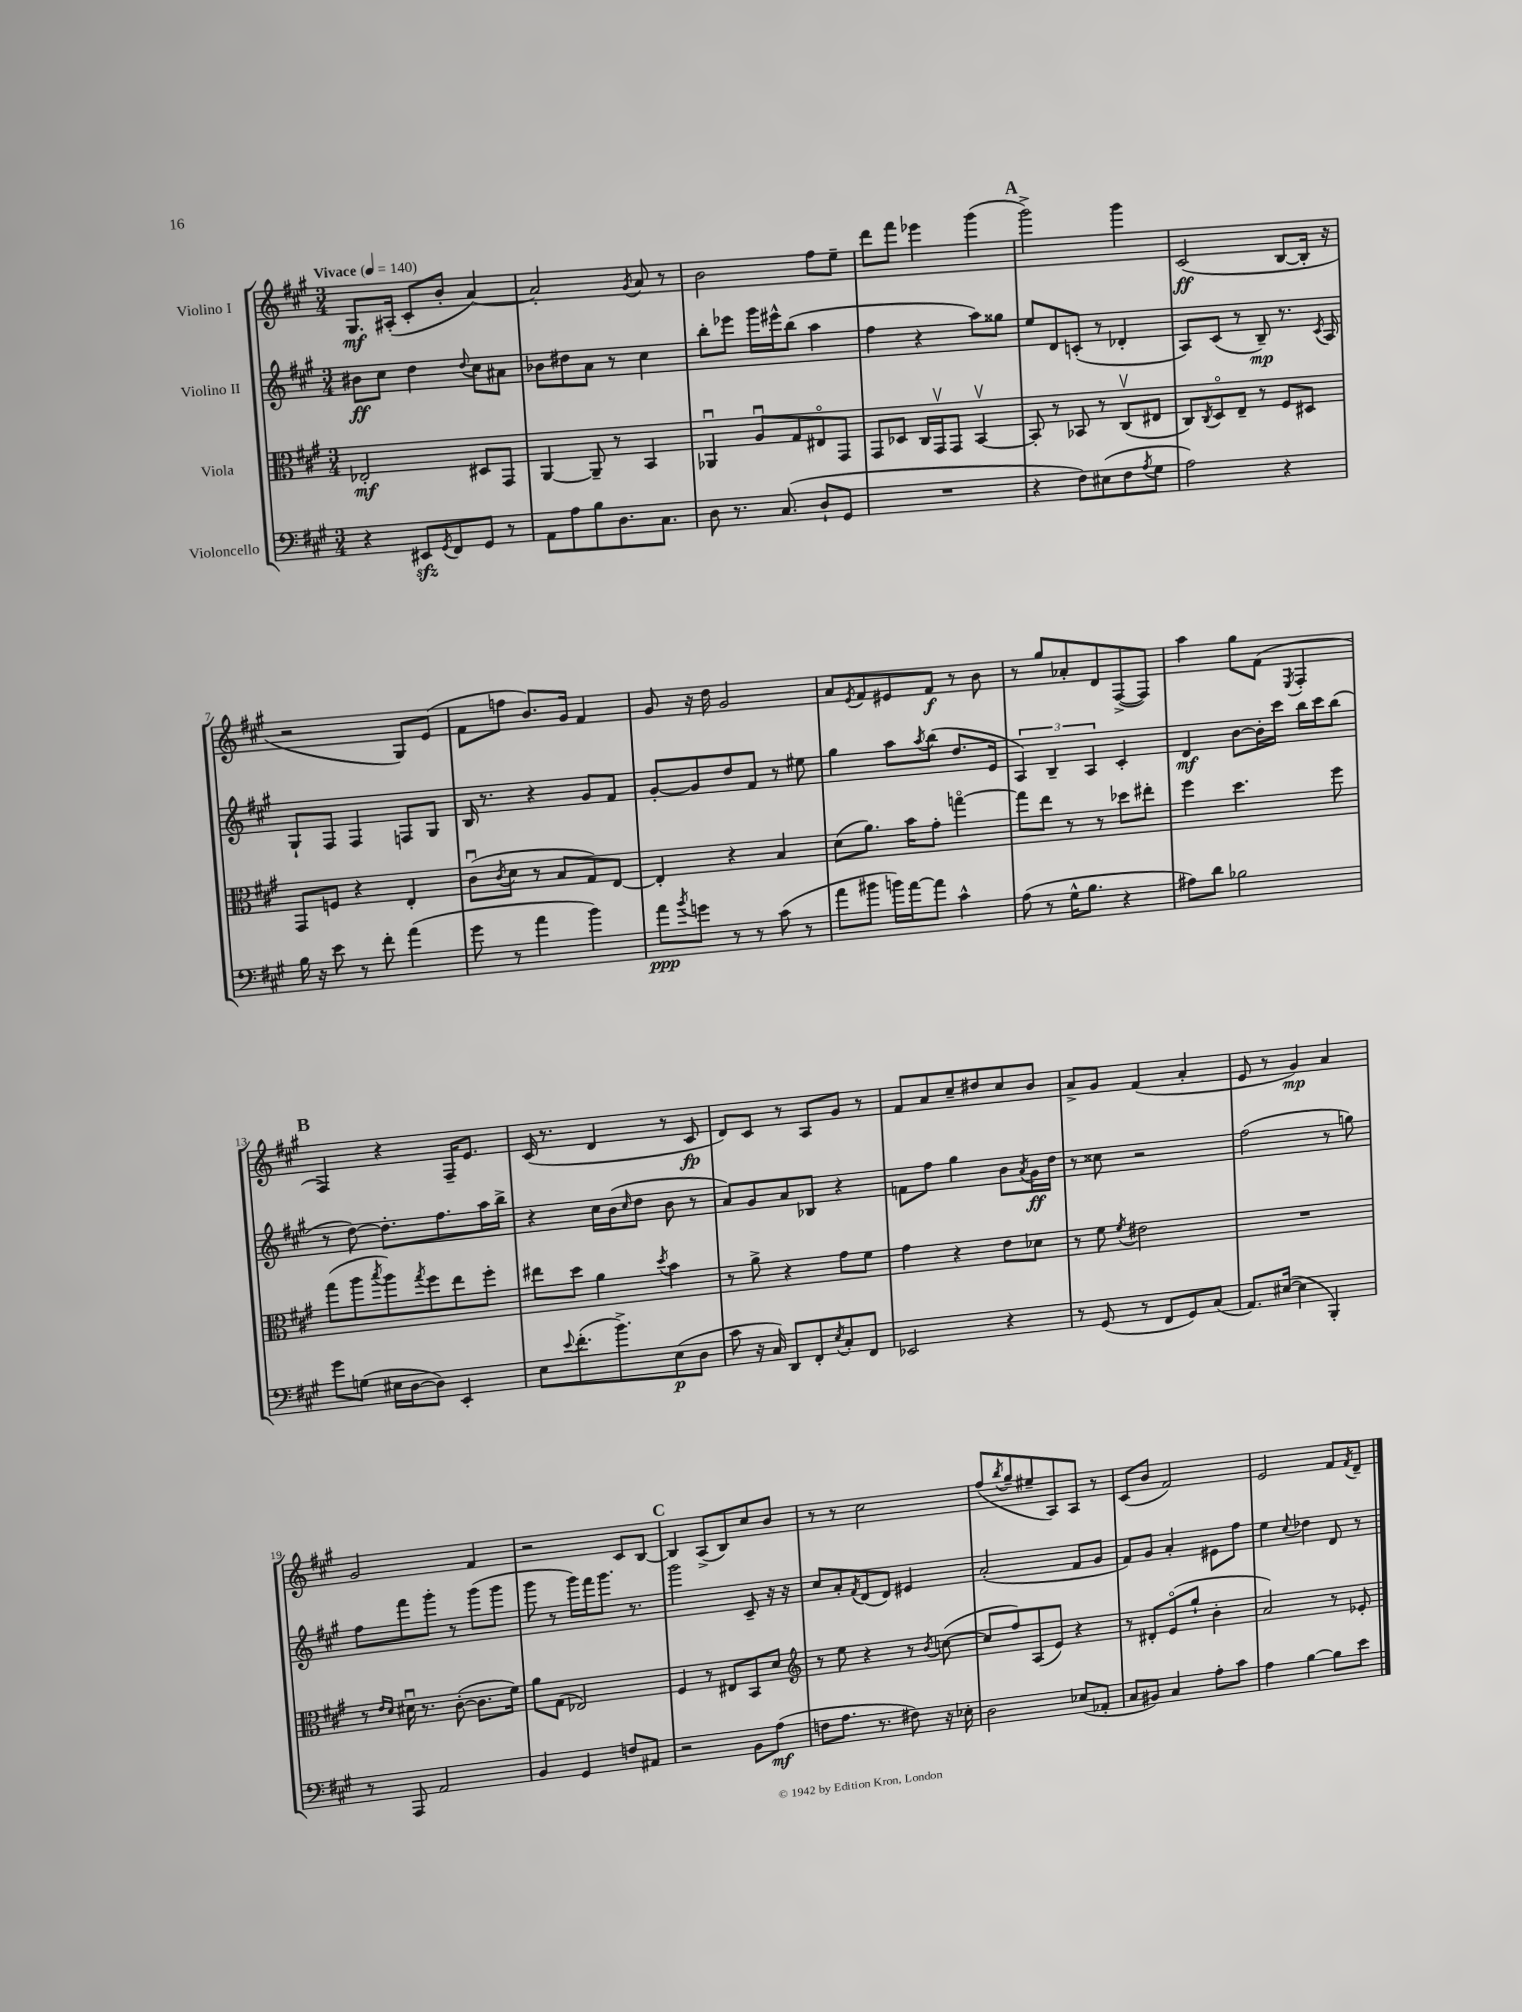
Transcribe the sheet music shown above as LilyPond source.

<<
\new StaffGroup <<
\new Staff = "s0" \with { instrumentName = "Violino I" } {
    \clef treble \key a \major \numericTimeSignature \time 3/4 \tempo "Vivace" 4 = 140
    gis8.\mf ais16-.( cis'8-. b'8-. a'4~) |
    a'2-. \acciaccatura { gis'8 } a'8 r8 |
    b'2 fis''8 e''8-- |
    d'''8 fis'''8 ees'''4 gis'''4( |
    \mark \markup { \bold "A" } gis'''2->) gis'''4 |
    cis'2\ff( b8~ b16-. r16 |
    r2 gis8) e'8( |
    fis'8 f''8 b'8.) gis'16 fis'4 |
    gis'8 r16 d''16 gis'2 |
    a'8 \acciaccatura { e'8 } fis'8 eis'8 fis'8\f r8 b'8 |
    r8 gis''8 aes'8-. d'8 fis8~->( fis8) |
    a''4 gis''8 fis'8( \acciaccatura { e8 } fis4-. |
    \mark \markup { \bold "B" } fis4) r4 fis16-- e'8. |
    cis'16( r8. d'4 r8 cis'8\fp |
    d'8) cis'8 r8 a8 gis'8 r8 |
    fis'8 a'8 cis''8-- dis''8 cis''8 b'8 |
    a'8-> gis'8 fis'4( a'4-. |
    e'8 r8 gis'4\mp) a'4 |
    gis'2 fis'4 |
    r2 cis'8 b8~ |
    \mark \markup { \bold "C" } b4 a8->( b8) cis''8 b'8 |
    r8 r8 cis''2 |
    fis''8( \acciaccatura { b''8 } gis''8-- eis''8-- a8) a8 r8 |
    cis'8( b'8 fis'2) |
    e'2 fis'8 \acciaccatura { fis'8 } d'8-- \bar "|." |
}
\new Staff = "s1" \with { instrumentName = "Violino II" } {
    \clef treble \key a \major \numericTimeSignature \time 3/4
    bis'8\ff cis''8 d''4 \appoggiatura { d''8 } cis''8 ais'8 |
    bes'8 dis''8 a'8 r8 cis''4 |
    b''8-. ees'''8 gis'''16 eis'''16-^ b''8( a''4 |
    fis''4 r4 a''8) gisis''8 |
    \mark \markup { \bold "A" } e''8 d'8 c'8-.( r8 des'4-. |
    a8) cis'8( r8 b8--\mp) r8. \acciaccatura { cis'8 } a16 |
    gis8-! fis8 fis4 f8 gis8 |
    b16 r8. r4 gis'8 fis'8 |
    gis'8~-. gis'8 d''8 fis'8 r8 eis''8 |
    gis''4 a''8 \acciaccatura { a''8 } b''8( d''8. e'16 |
    \tuplet 3/2 { a4) b4-- a4 } cis'4-. |
    d'4\mf b'8~ b'16-. cis'''16 b''16 cis'''16 b''8( |
    \mark \markup { \bold "B" } r8 d''8~) d''8.-. fis''8. a''16 b''16-> |
    r4 cis''16 b'16( \grace { cis''16 } d''8 b'8 r8 |
    a'8) gis'8 a'8 bes8 r4 |
    f'8 fis''8 gis''4 b'8 \acciaccatura { a'8 } gis'16\ff d''16 |
    r8 cisis''8 r2 |
    fis''2( r8 g''8) |
    fis''8 fis'''8 gis'''8-. r8 gis'''8( gis'''8 |
    gis'''8 r8 gis'''16) fis'''16 gis'''8. r8. |
    \mark \markup { \bold "C" } gis'''2 cis'8-- r16 r16 |
    cis''8 a'8-. \acciaccatura { fis'8 } d'8( d'8) eis'4 |
    a'2-.( fis'8 gis'8 |
    fis'8) gis'8 a'4-. eis'8 fis''8 |
    e''4 \appoggiatura { cis''8 } des''4 d'8 r8 \bar "|." |
}
\new Staff = "s2" \with { instrumentName = "Viola" } {
    \clef alto \key a \major \numericTimeSignature \time 3/4
    ees2-.\mf dis8 gis,8 |
    a,4~ a,8-- r8 b,4 |
    aes,4\downbow a8\downbow gis8 eis8\flageolet gis,8 |
    gis,8 des8 cis16 gis,16\upbow gis,8 b,4~\upbow |
    \mark \markup { \bold "A" } b,8-. r8 bes,8 r8 cis8\upbow( eis8 |
    cis8) \acciaccatura { cis8 } d8\flageolet e8-- r8 fis8 dis8 |
    gis,8 f8 r4 e4-. |
    cis'8\downbow( \acciaccatura { cis'8 } d'8 r8 b8 gis8) e8~ |
    e4-. r4 b4 |
    d'8( a'8.) b'16 gis'8-. g''4~\flageolet |
    g''8 e''8 r8 r8 des''8 eis''8-. |
    fis''4 d''4. fis''8 |
    \mark \markup { \bold "B" } gis''8( a''8 \acciaccatura { b''8 } a''8) \acciaccatura { gis''8 } fis''8 e''8 fis''8-. |
    eis''8 d''8 a'4 \acciaccatura { d''8 } b'4 |
    r8 a'8-> r4 gis'8 fis'8 |
    gis'4 r4 e'8 des'8 |
    r8 fis'8 \acciaccatura { fis'8 } eis'2 |
    R2. |
    r8 \grace { e'16 d'16 } dis'16\downbow r8. cis'8~-.( cis'8. fis'16) |
    a'8 gis8( ees2) |
    \mark \markup { \bold "C" } fis4 r8 eis8 b,8 d'8 |
    \clef treble r8 e''8 r4 r8 \acciaccatura { b'8 } c''8~( |
    c''8 fis''8) a8( e'8) r4 |
    r8 dis'8-. e'8\flageolet( gis''8-! b'4-. |
    a'2) r8 ees'8-. \bar "|." |
}
\new Staff = "s3" \with { instrumentName = "Violoncello" } {
    \clef bass \key a \major \numericTimeSignature \time 3/4
    r4 eis,8\sfz \acciaccatura { gis,8 } fis,8 gis,8 r8 |
    a,8 a8 b8 d8. cis8. |
    d8 r8. cis8.( d8-! gis,8 |
    R2. |
    \mark \markup { \bold "A" } r4 fis8) eis8( fis8 \acciaccatura { a8 } gis8 |
    a2) r4 |
    b16 r16 e'8 r8 fis'8-. a'4( |
    gis'8 r8 a'4 b'4) |
    a'8\ppp \acciaccatura { b'8 } g'8 r8 r8 cis'8( r8 |
    a'8 bis'8 b'16) a'16~ a'8 cis'4-^ |
    a8( r8 gis16-^ b8. r4 |
    ais8) d'8 bes2 |
    \mark \markup { \bold "B" } gis'8 g8( eis16 d16~ d8) e,4-. |
    e8 \appoggiatura { e'8 } fis'8.-.( b'8.->) e8\p( d8 |
    cis'8 r16 cis16) d,8 fis,8-. \acciaccatura { e8 } cis8-. fis,8 |
    ees,2 r4 |
    r8 gis,8( r8 fis,8 gis,8) cis8( |
    a,8.) eis16~( eis4 b,,4-.) |
    r8 a,,8 a,2 |
    b,4 gis,4 f8 ais,8 |
    \mark \markup { \bold "C" } r2 b,8 a8\mf( |
    f8 a8. r8. fis8) r16 ees16-. |
    d2 ees8( aes,8-. |
    cis8 bis,8) cis4 a8-. cis'8 |
    a4 b4~ b8 e'8 \bar "|." |
}
>>
>>
